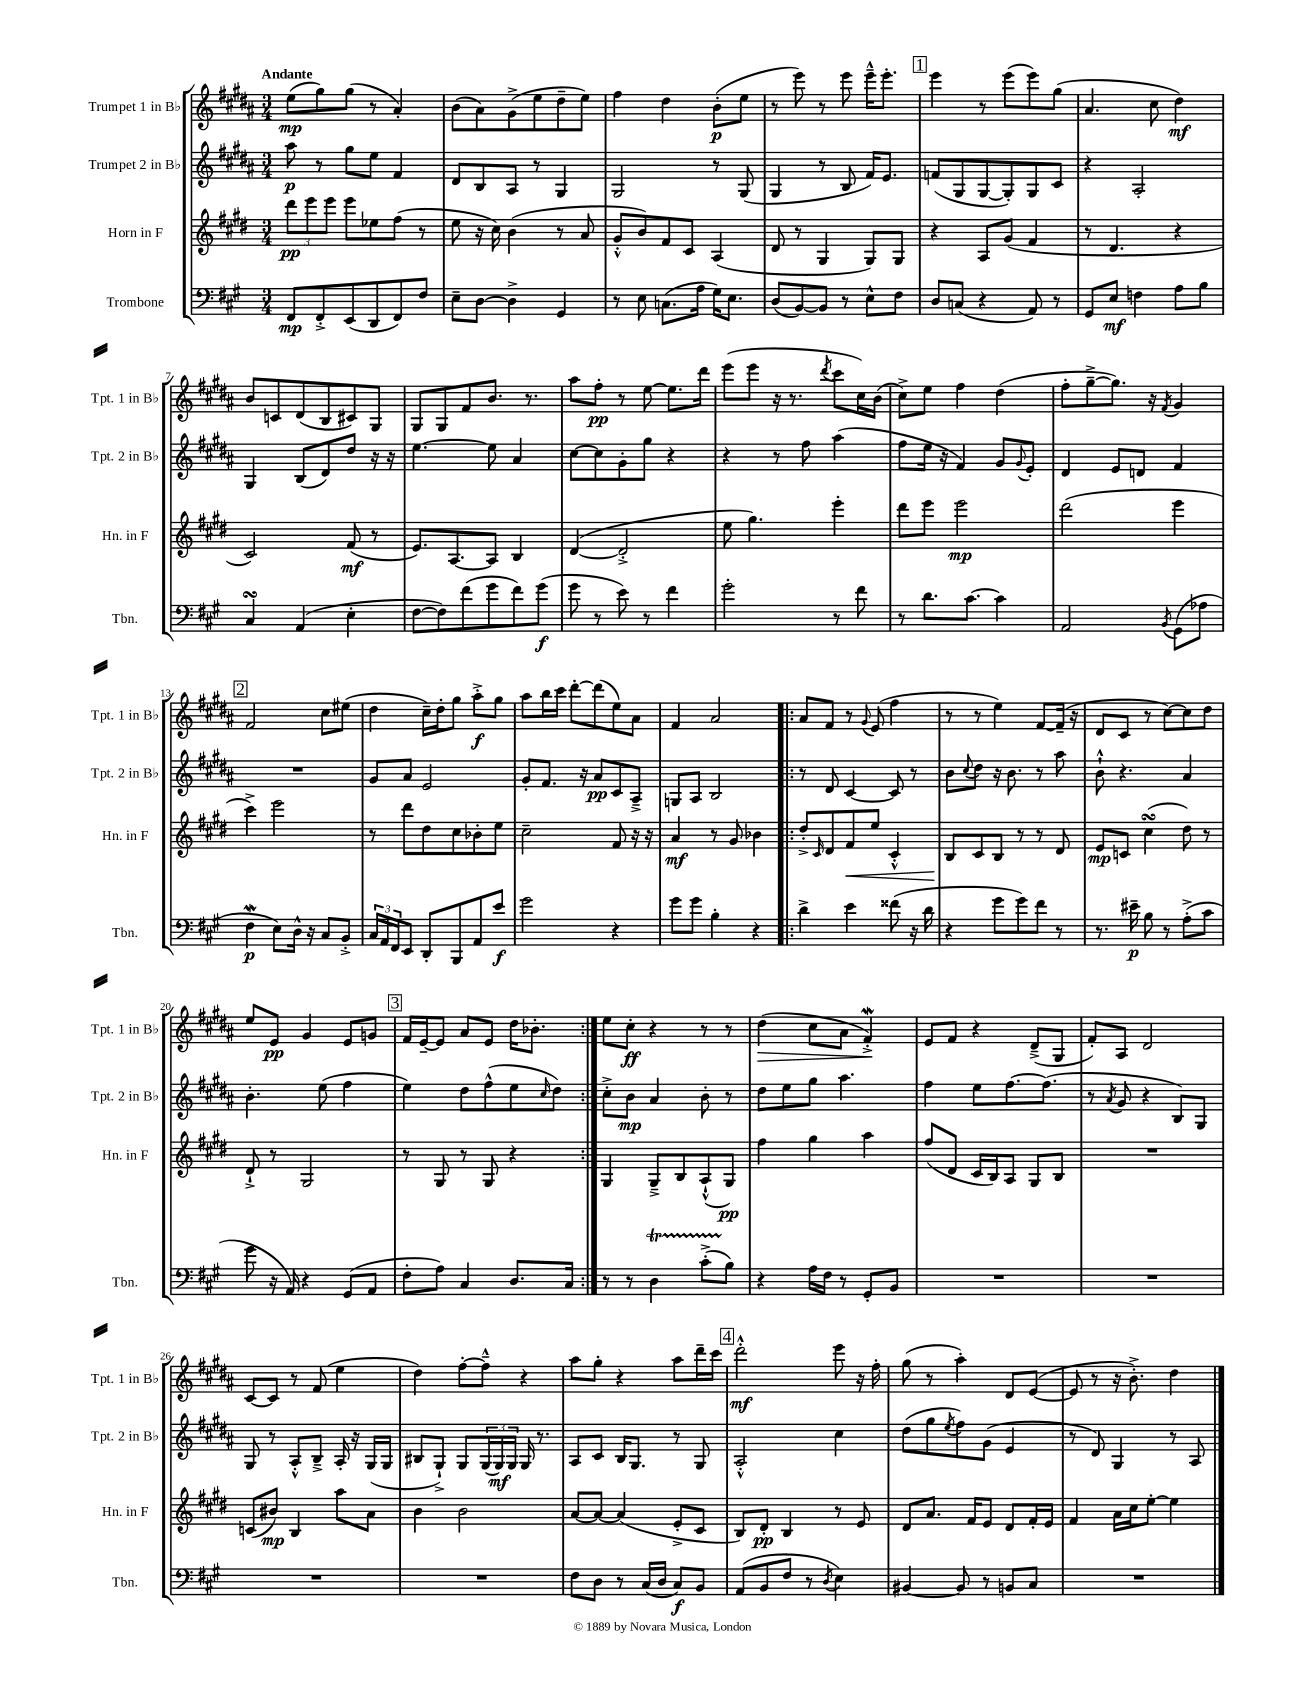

**kern	**kern	**kern	**kern
*staff4	*staff3	*staff2	*staff1
*clefF4	*clefG2	*clefG2	*clefG2
*k[f#c#g#]	*k[f#c#g#d#]	*k[f#c#g#d#a#]	*k[f#c#g#d#a#]
*M3/4	*M3/4	*M3/4	*M3/4
8FF#	12ddd#	8aa#	(8ee
.	12eee	.	.
8FF#'^	.	8r	8gg#)
.	12eee	.	.
(8EE	8eee	8gg#	(8gg#
8DD	8ee-	8ee	8r
8FF#)	(8ff#	4f#	4a#')
8F#	8r	.	.
=	=	=	=
8E~	8ee	8d#	(8b
[8D	16r	8B	8a#)
.	16cc#)	.	.
4D^]	(4b	8A#	(8g#^
.	.	8r	8ee
4GG#	8r	4G#	8dd#~
.	8a	.	8ee)
=	=	=	=
8r	8g#'^^	2G#	4ff#
8E	8b)	.	.
(8.C	8f#	.	4dd#
.	8c#	.	.
16A	.	.	.
16G#)	(4A	8r	(8b'
8.E	.	.	.
.	.	(8G#	8ee
=	=	=	=
(8D	8d#	4G#	8r
[8BB)	8r	.	8eee)
8BB]	4G#	8r	8r
8r	.	8B	8eee
8E^^	8G#)	16f#)	16eee~^^
.	.	8.e	8.eee'
8F#	8G#	.	.
=	=	=	=
8D	4r	(8f	4eee
(8C	.	8G#	.
4r	8A	[8G#	8r
.	(8g#	8G#'])	(8eee
8AA)	4f#	8G#	8eee)
8r	.	8c#	(8gg#
=	=	=	=
8GG#	8r	4r	4.a#
8E	4.d#	.	.
4F	.	2A#'	.
.	.	.	8cc#
8A	4r	.	4dd#)
8B	.	.	.
=	=	=	=
4C#	2c#)	4G#	8b
.	.	.	8c
(4AA	.	(8B	(8d#
.	.	8d#)	8B
4E'	(8f#	8dd#	8c#)
.	8r	16r	8G#
.	.	16r	.
=	=	=	=
[8F#	8.e)	[4.ee	8G#
8F#])	.	.	8G#
.	[8.A	.	.
(8f#	.	.	8f#
8g#	8A]	8ee]	8.b
8f#)	4B	4a#	.
.	.	.	8.r
(8g#	.	.	.
=	=	=	=
8g#	([4d#	[8cc#	8aa#
8r	.	8cc#]	8ff#'
8e)	2d#'^]	8g#'	8r
8r	.	8gg#	[8ee
4f#	.	4r	8.ee]
.	.	.	16ddd#
=	=	=	=
2g#'	8ee	4r	(8eee
.	4.gg#)	.	8eee
.	.	8r	16r
.	.	.	8.r
.	.	8ff#	.
.	.	.	8qddd#
8r	4eee'	(4aa#	8ccc#
8f#	.	.	16cc#)
.	.	.	(16b
=	=	=	=
8r	8ddd#	8ff#	8cc#^)
8.d	8eee	16ee	8ee
.	.	16r	.
.	2eee	4f#)	4ff#
[8.c#	.	.	.
4c#]	.	8g#	(4dd#
.	.	8qqg#	.
.	.	8e'	.
=	=	=	=
2AA	(2ddd#	4d#	8ff#'
.	.	.	[8gg#~^
.	.	8e	8.gg#])
.	.	8d	.
.	.	.	16r
8qBB	.	.	8qf#
(8GG#	4eee	4f#	4g#
8A-	.	.	.
=	=	=	=
4F#	4ccc#^)	2.r	2f#
8E)	2eee	.	.
16D^^	.	.	.
16r	.	.	.
8C#	.	.	8cc#
8BB'^	.	.	(8ee#
=	=	=	=
24C#	8r	8g#	4dd#
24AA	.	.	.
24FF#	.	.	.
8EE	8ddd#	8a#	.
8DD'	8dd#	2e	16cc#~)
.	.	.	16dd#'
8BBB	8cc#	.	8gg#
8AA	8b-'	.	8aa#'^
8e	8ee	.	8gg#
=	=	=	=
2g#	2cc#~	8g#'	8aa#
.	.	8.f#	16bb
.	.	.	16ccc#
.	.	.	[8ddd#'
.	.	16r	.
.	.	8a#	(8ddd#]
4r	8f#	8c#	8ee)
.	16r	8A#~^	8a#
.	16r	.	.
=	=	=	=
8g#	4a	8G	4f#
8g#	.	8A#	.
4B'	8r	2B	2a#
.	8g#	.	.
4r	4b-	.	.
=!|:	=!|:	=!|:	=!|:
4d^	8dd#'^	8r	8a#
.	16qqc#	.	.
.	8d#	8d#	8f#
4e	8f#	[4c#	8r
.	.	.	8qqg#
.	8ee	.	(8e
(8f##	4c#'^^	8c#]	4ff#
16r	.	8r	.
16d	.	.	.
=	=	=	=
4r	8B	8b	8r
.	.	8qqcc#	.
.	8c#	8dd#	8r
8g#	8B	16r	4ee)
.	.	8.b	.
8g#)	8r	.	.
8f#	8r	8r	[8f#
8r	8d#	8aa#	(16f#~]
.	.	.	16r
=	=	=	=
8.r	8e	8b`^^	8d#
.	8c	4.r	8c#
16e#~	.	.	.
8B	(4cc#	.	8r
8r	.	.	[8cc#)
(8A'^	8dd#)	4a#	8cc#]
8c#	8r	.	8dd#
=	=	=	=
8g#	8d#`^	4.b'	8ee
16r	8r	.	8e
16AA)	.	.	.
4r	2G#	.	4g#
.	.	(8ee	.
(8GG#	.	4ff#	8e
8AA	.	.	8g
=	=	=	=
8F#'	8r	4ee)	16f#
.	.	.	[16e~
8A)	8G#	.	8e]
4C#	8r	8dd#	8a#
.	8G#	(8ff#^^	8e
8.D	4r	8ee	16dd#
.	.	.	8.b-'
.	.	16qqcc#	.
.	.	8dd#)	.
16C#	.	.	.
=:|!	=:|!	=:|!	=:|!
8r	4G#	8cc#'^	8ee
8r	.	8b	8cc#'
4D	8G#~^	4a#	4r
.	8B	.	.
(8c#'^	(8A`^^	8b'	8r
8B)	8G#)	8r	8r
=	=	=	=
4r	4ff#	8dd#	(4dd#
.	.	8ee	.
16A	4gg#	8gg#	8cc#
16F#	.	.	.
8r	.	4.aa#	8a#
8GG#'	4aa	.	4f#'^)
8BB	.	.	.
=	=	=	=
2.r	(8ff#	4ff#	8e
.	8d#	.	8f#
.	16c#	8ee	4r
.	16B)	.	.
.	8A	[8.ff#	.
.	8G#	.	(8d#~^
.	.	(8.ff#]	.
.	8B	.	8G#
=	=	=	=
2.r	2.r	8r	8f#')
.	.	8qa#	.
.	.	8g#	8A#
.	.	4r	2d#
.	.	8B)	.
.	.	8G#	.
=	=	=	=
2.r	(8c	8G#	[8c#
.	8b#)	8r	8c#]
.	4B	8A#'^^	8r
.	.	8B~^	(8f#
.	8aa	16A#'	4ee
.	.	16r	.
.	8a	(16G#	.
.	.	16G#	.
=	=	=	=
2.r	4b	8B#	4dd#)
.	.	8G#`^)	.
.	2b	8G#	[8ff#'
.	.	(24G#	8ff#~^^]
.	.	24G#)	.
.	.	24G#	.
.	.	16G#	4r
.	.	8.r	.
=	=	=	=
8F#	[8a	8A#	8aa#
8D	8a_	8c#	8gg#'
8r	(4a]	16B	4r
.	.	8.G#	.
(16C#	.	.	.
16D	.	.	.
8C#)	8e'^	8r	8aa#
8BB	8c#	8G#	16ddd#~
.	.	.	16ccc#
=	=	=	=
(8AA	8B)	2A#'^^	2ddd#'^^
8BB	8d#'	.	.
8F#	4B	.	.
8r	.	.	.
8qD	.	.	.
4E)	8r	4cc#	8eee
.	8e	.	16r
.	.	.	16ff#'
=	=	=	=
[4BB#	8d#	(8dd#	(8gg#
.	8.a	8gg#	8r
.	.	8qee	.
8BB#]	.	8ff#)	4aa#')
.	16f#	.	.
8r	8e	(8g#	.
8BB	8d#	4e	8d#
8C#	16f#'	.	([8e
.	16e	.	.
=	=	=	=
2.r	4f#	8r	8e]
.	.	8d#)	8r
.	16a	4G#	16r
.	16cc#	.	8.b'^)
.	[8ee'	.	.
.	4ee]	8r	4dd#
.	.	8A#	.
==	==	==	==
*-	*-	*-	*-
